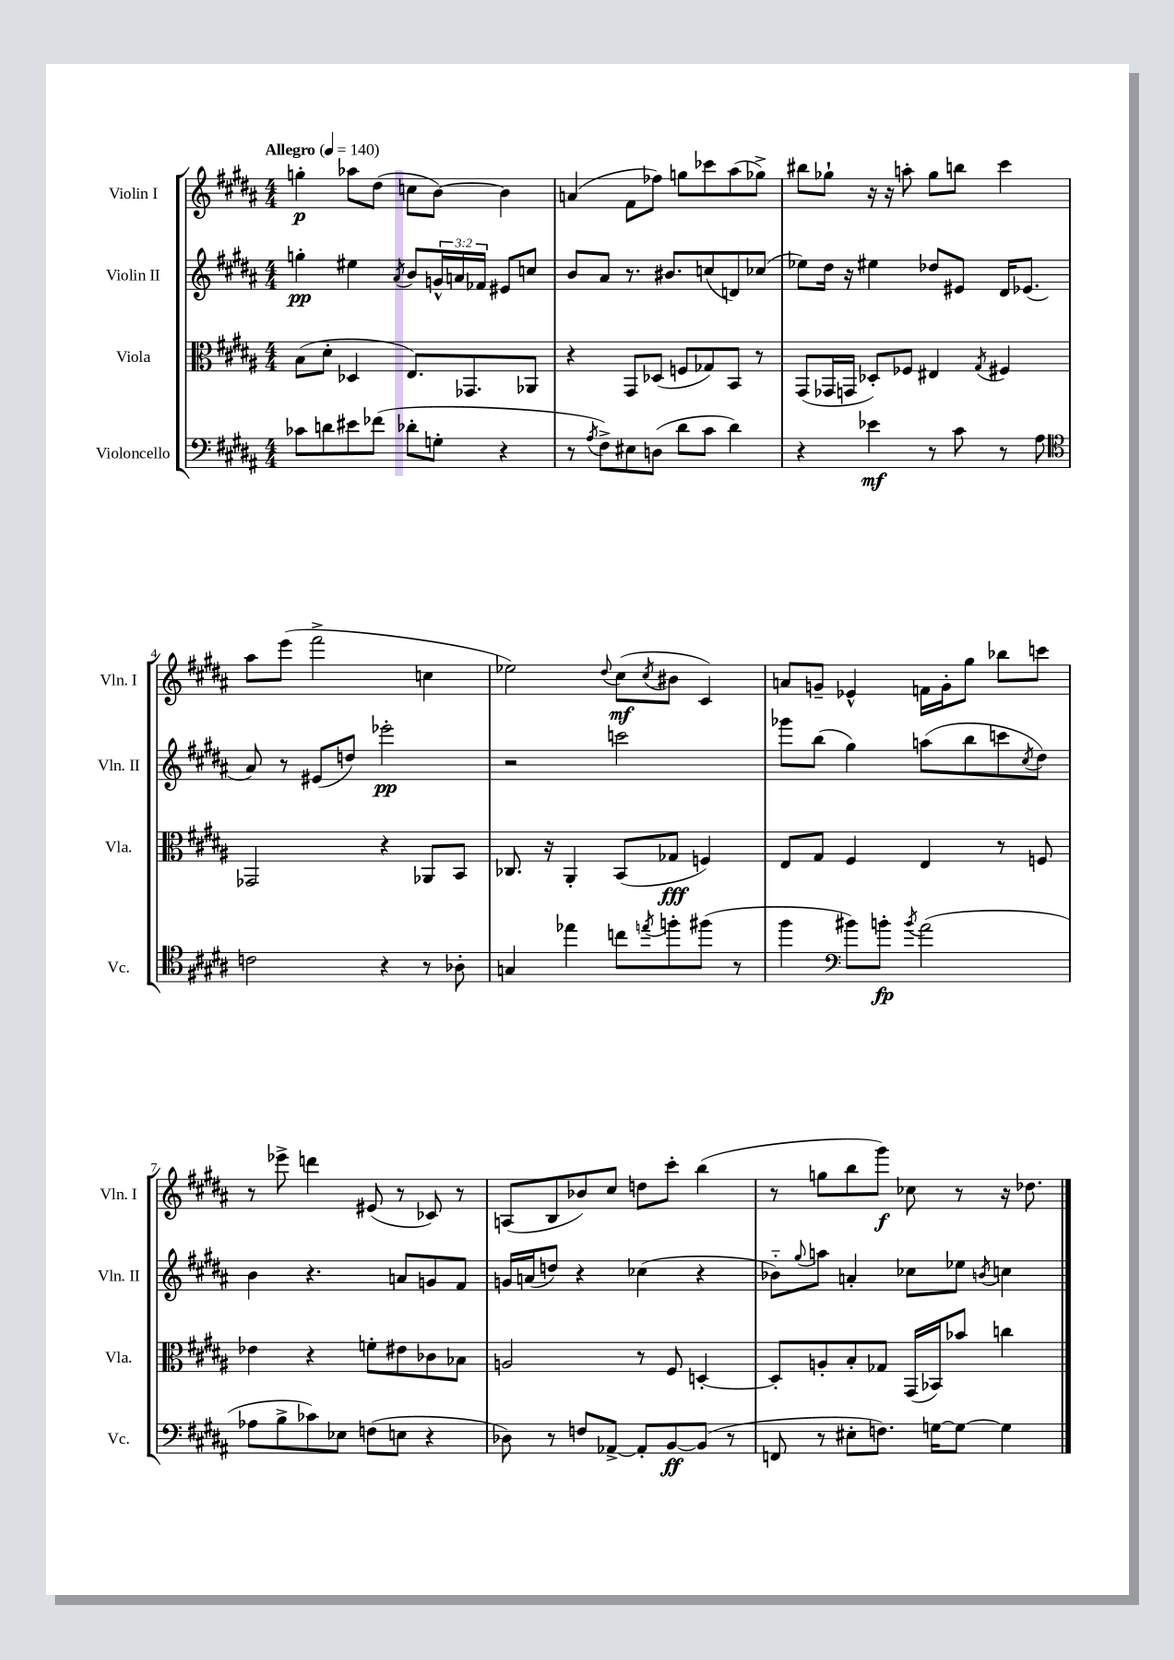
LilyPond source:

<<
\new StaffGroup <<
\new Staff = "s0" \with { instrumentName = "Violin I" shortInstrumentName = "Vln. I" } {
    \clef treble \key b \major \numericTimeSignature \time 4/4 \tempo "Allegro" 4 = 140
    g''4-.\p aes''8 dis''8( c''8 b'8~) b'4 |
    a'4( fis'8 fes''8) g''8 ces'''8 ais''8( ges''8->) |
    bis''8 ges''8-! r16 r16 a''8-. ges''8 b''8 cis'''4 |
    ais''8 e'''8( fis'''2-> c''4 |
    ees''2) \appoggiatura { dis''8 } cis''8\mf( \acciaccatura { cis''8 } bis'8 cis'4) |
    a'8 g'8-- ees'4-^ f'16 g'16-. gis''8 bes''8 c'''8 |
    r8 ees'''8-> d'''4 eis'8( r8 ces'8) r8 |
    a8( b8 bes'8) cis''8 d''8 cis'''8-. b''4( |
    r8 g''8 b''8 gis'''8\f) ces''8 r8 r16 des''8. \bar "|." |
}
\new Staff = "s1" \with { instrumentName = "Violin II" shortInstrumentName = "Vln. II" } {
    \clef treble \key b \major \numericTimeSignature \time 4/4 \override Staff.TupletNumber.text = #tuplet-number::calc-fraction-text
    g''4-.\pp eis''4 \acciaccatura { ais'8 } b'8 \tuplet 3/2 { g'16-^ a'16 fes'16 } eis'8 c''8 |
    b'8 ais'8 r8. bis'8. c''8( d'8) ces''8( |
    ees''8) dis''16 r16 eis''4 des''8 eis'8 dis'16 ees'8.( |
    ais'8) r8 eis'8( d''8) ees'''2-.\pp |
    r2 c'''2 |
    ges'''8 b''8( gis''4) a''8( b''8 c'''8 \acciaccatura { cis''8 } dis''8) |
    b'4 r4. a'8 g'8 fis'8 |
    g'16 a'16( d''8) r4 ces''4( r4 |
    bes'8-_) \appoggiatura { gis''8 } a''8 a'4-. ces''8 ees''8 \acciaccatura { b'8 } c''4 \bar "|." |
}
\new Staff = "s2" \with { instrumentName = "Viola" shortInstrumentName = "Vla." } {
    \clef alto \key b \major \numericTimeSignature \time 4/4
    b8( dis'8-. des4 e8.) ges,8. aes,8 |
    r4 gis,8 des8( f8 ges8) b,8 r8 |
    gis,8( ges,16 g,16 des8-.) fes8 eis4 \acciaccatura { gis8 } fis4 |
    ges,2 r4 aes,8 b,8 |
    ces8. r16 ais,4-. b,8( ges8\fff f4) |
    e8 gis8 fis4 e4 r8 f8 |
    ees'4 r4 f'8-. eis'8 ces'8 bes8 |
    a2 r8 fis8 d4~-. |
    d8-. a8-. b8-. ges8 gis,16( bes,16) bes'8 c''4 \bar "|." |
}
\new Staff = "s3" \with { instrumentName = "Violoncello" shortInstrumentName = "Vc." } {
    \clef bass \key b \major \numericTimeSignature \time 4/4
    ces'8 d'8 eis'8 fes'8( des'8-. g8-. r4 |
    r8 \acciaccatura { ais8 } fis8->) eis8 d8( dis'8 cis'8 dis'4) |
    r4 ees'4\mf r8 cis'8 r8 ais8 |
    \clef tenor c'2 r4 r8 aes8-. |
    g4 ees''4 c''8 \acciaccatura { e''8 } f''8-. fis''8( r8 |
    fis''4 \clef bass bis'8) b'8-.\fp \acciaccatura { b'8 } ais'2( |
    aes8 b8-> ces'8) ees8 f8( e8 r4 |
    des8) r8 f8 aes,8~-> aes,8-. b,8~\ff b,8( r8 |
    f,8 r8 eis8-. f8.) g16~ g8~ g4 \bar "|." |
}
>>
>>
